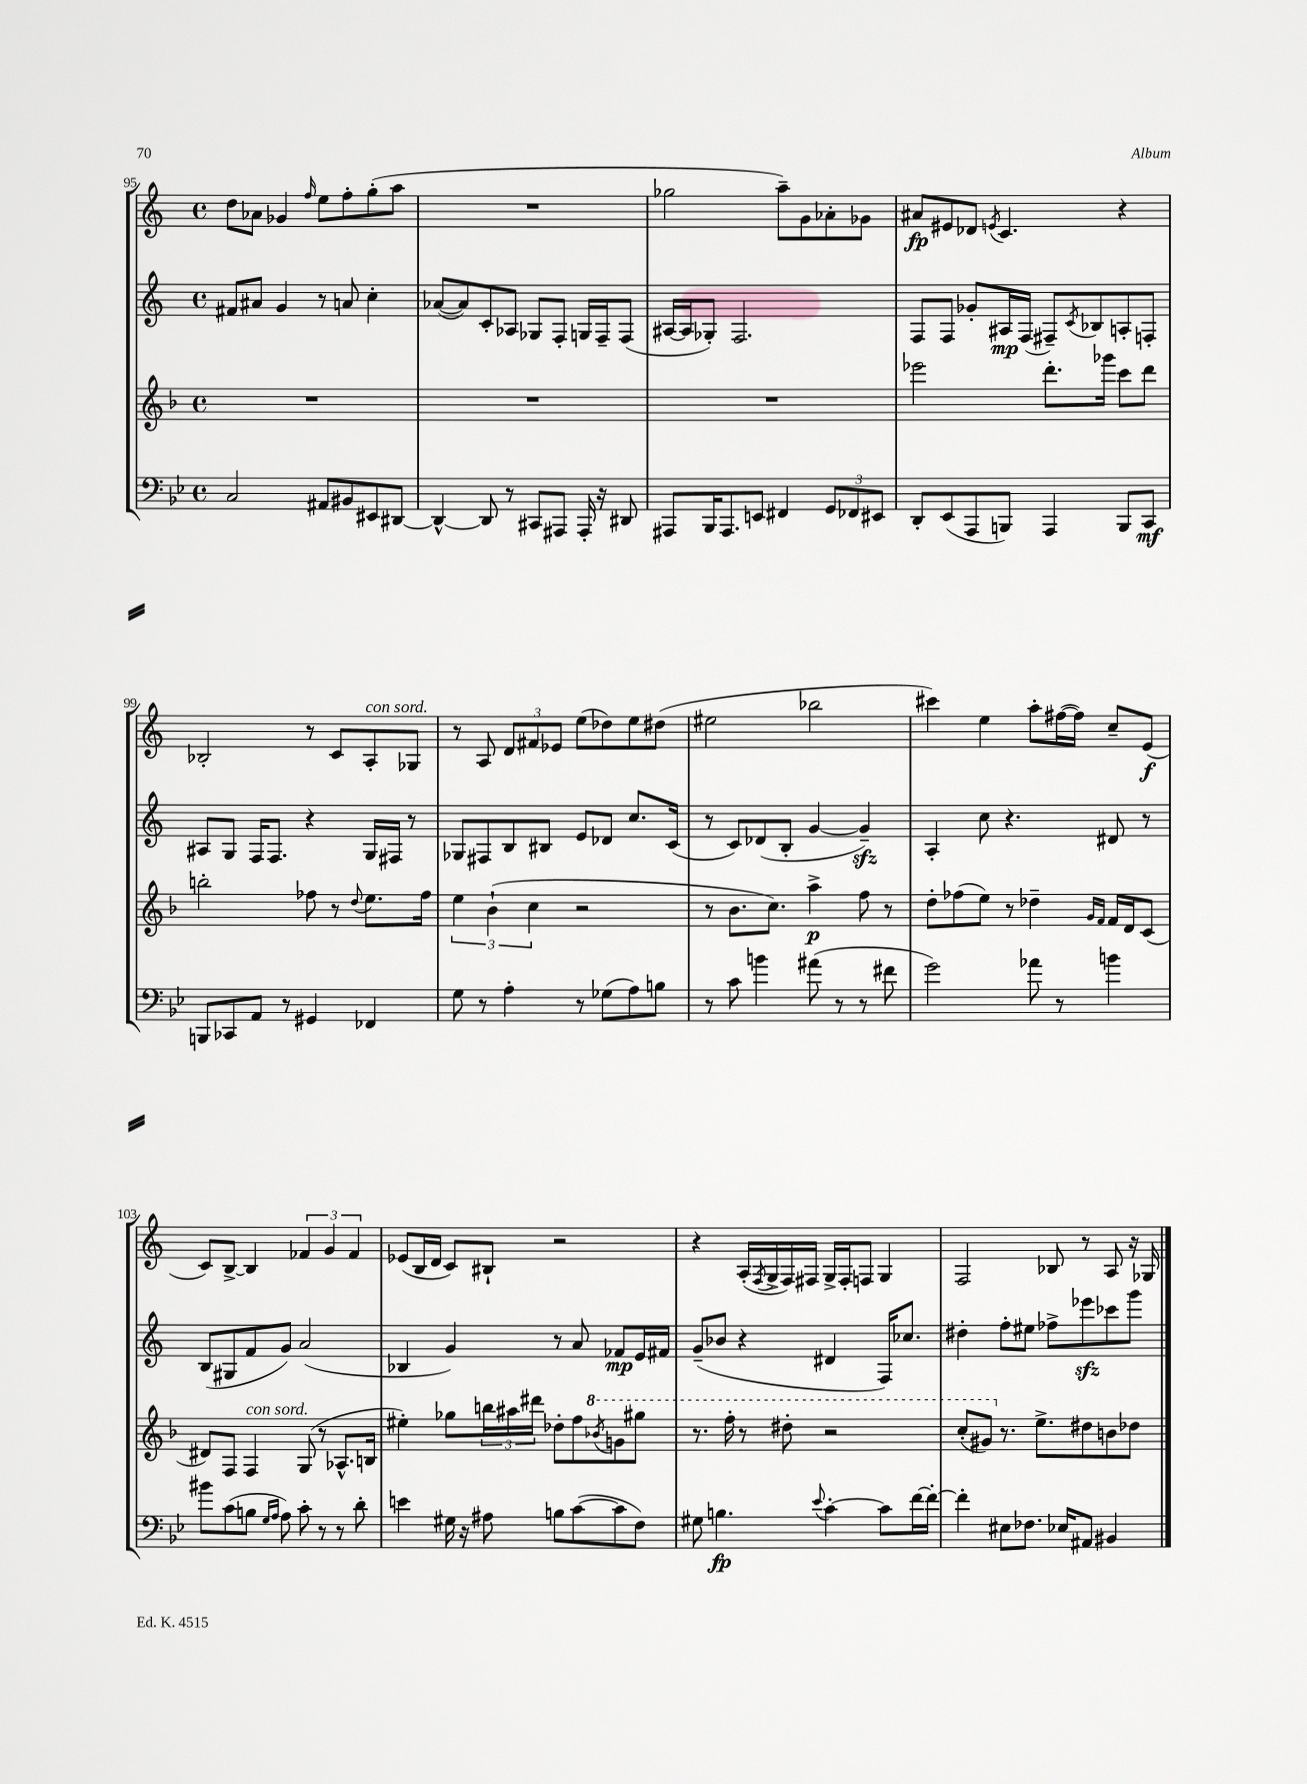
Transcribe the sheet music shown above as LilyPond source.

<<
\new StaffGroup <<
\new Staff = "s0" {
    \clef treble \key c \major \defaultTimeSignature \time 4/4
    d''8 aes'8 ges'4 \grace { f''16 } e''8 f''8-. g''8-.( a''8 |
    R1 |
    ges''2 a''8--) g'8 aes'8-. ges'8 |
    ais'8\fp eis'8 des'8 \acciaccatura { e'8 } c'4. r4 |
    bes2-. r8 c'8 a8-.^\markup { \italic "con sord." } ges8 |
    r8 a8 \tuplet 3/2 { d'8 fis'8 ees'8 } e''8( des''8) e''8 dis''8( |
    eis''2 bes''2 |
    cis'''4) e''4 a''8-. fis''16~( fis''16) c''8-- e'8\f( |
    c'8) b8~-> b4 \tuplet 3/2 { fes'4 g'4 fes'4 } |
    ees'8( b16 d'16 c'8) bis8-! r2 |
    r4 a16-.( \acciaccatura { f8 } g16-> f16) fis16 g16-> fis16-. f8 g4 |
    f2 bes8 r8 a8 r16 ges16 \bar "|." |
}
\new Staff = "s1" {
    \clef treble \key c \major \defaultTimeSignature \time 4/4
    fis'8 ais'8 g'4 r8 a'8 c''4-. |
    aes'8~( aes'8) c'8-. aes8 ges8 f8-. g16 f16-- f8( |
    ais16~ ais16 ges8-.) f2. |
    f8 f8 ges'8-. ais16\mp f16( fis8--) \acciaccatura { c'8 } bes8 a8-. f8-. |
    ais8 g8 f16 f8. r4 g16 fis16 r8 |
    ges8 fis8 b8 bis8 e'8 des'8 c''8. c'16( |
    r8 c'8) des'8( b8-. g'4~ g'4--\sfz) |
    a4-. c''8 r4. dis'8 r8 |
    b8( gis8 f'8 g'8) a'2( |
    bes4 g'4) r8 a'8 fes'8\mp e'16 fis'16 |
    g'8--( bes'8 r4 dis'4 f16) ces''8. |
    dis''4-. f''8-. eis''8 fes''8-> ees'''8\sfz ces'''8 g'''8 \bar "|." |
}
\new Staff = "s2" {
    \clef treble \key f \major \defaultTimeSignature \time 4/4
    R1 |
    R1 |
    R1 |
    ees'''2 d'''8.-. ges'''16 c'''8 d'''8 |
    b''2-. fes''8 r8 \appoggiatura { d''8 } e''8. fes''16 |
    \tuplet 3/2 { e''4 bes'4-!( c''4 } r2 |
    r8 bes'8. c''8.) a''4->\p f''8 r8 |
    d''8-. fes''8( e''8) r8 des''4-- \grace { g'16 f'16 } f'16 d'16 c'8( |
    dis'8) f8 f4^\markup { \italic "con sord." } g8( r8 aes8.-^ b16 |
    eis''4-.) ges''8 \tuplet 3/2 { b''16 ais''16 dis'''16 } des''8-. f''8 \ottava #1 \acciaccatura { bes''8 } g''8 gis'''8 |
    r8. f'''16-. r8 dis'''8-. r2 |
    c'''8-.( gis''8) \ottava #0 r8. e''8.-> dis''8 b'8 des''8 \bar "|." |
}
\new Staff = "s3" {
    \clef bass \key bes \major \defaultTimeSignature \time 4/4
    c2 ais,8 bis,8 eis,8 dis,8~ |
    dis,4~-^ dis,8 r8 cis,8 ais,,8 ais,,16-. r16 dis,8 |
    ais,,8 bes,,16 ais,,8. e,8 fis,4 \tuplet 3/2 { g,8 fes,8 eis,8 } |
    d,8-. ees,8( a,,8 b,,8) a,,4 b,,8 c,8\mf |
    b,,8 ces,8 a,8 r8 gis,4 fes,4 |
    g8 r8 a4-. r8 ges8( a8) b8 |
    r8 c'8 b'4 ais'8( r8 r8 fis'8 |
    g'2) aes'8 r8 b'4 |
    bis'8 c'8( b8 \grace { g16 a16 } a8) c'8-. r8 r8 d'8-. |
    e'4 gis16 r16 ais8 b8 c'8~( c'8 f8) |
    gis8 b4.\fp \appoggiatura { ees'8 } c'4~-. c'8 f'16~ f'16~-. |
    f'4-. eis8 fes8. ees16 ais,8 bis,4 \bar "|." |
}
>>
>>
\layout { \context { \Score currentBarNumber = #95 } }
